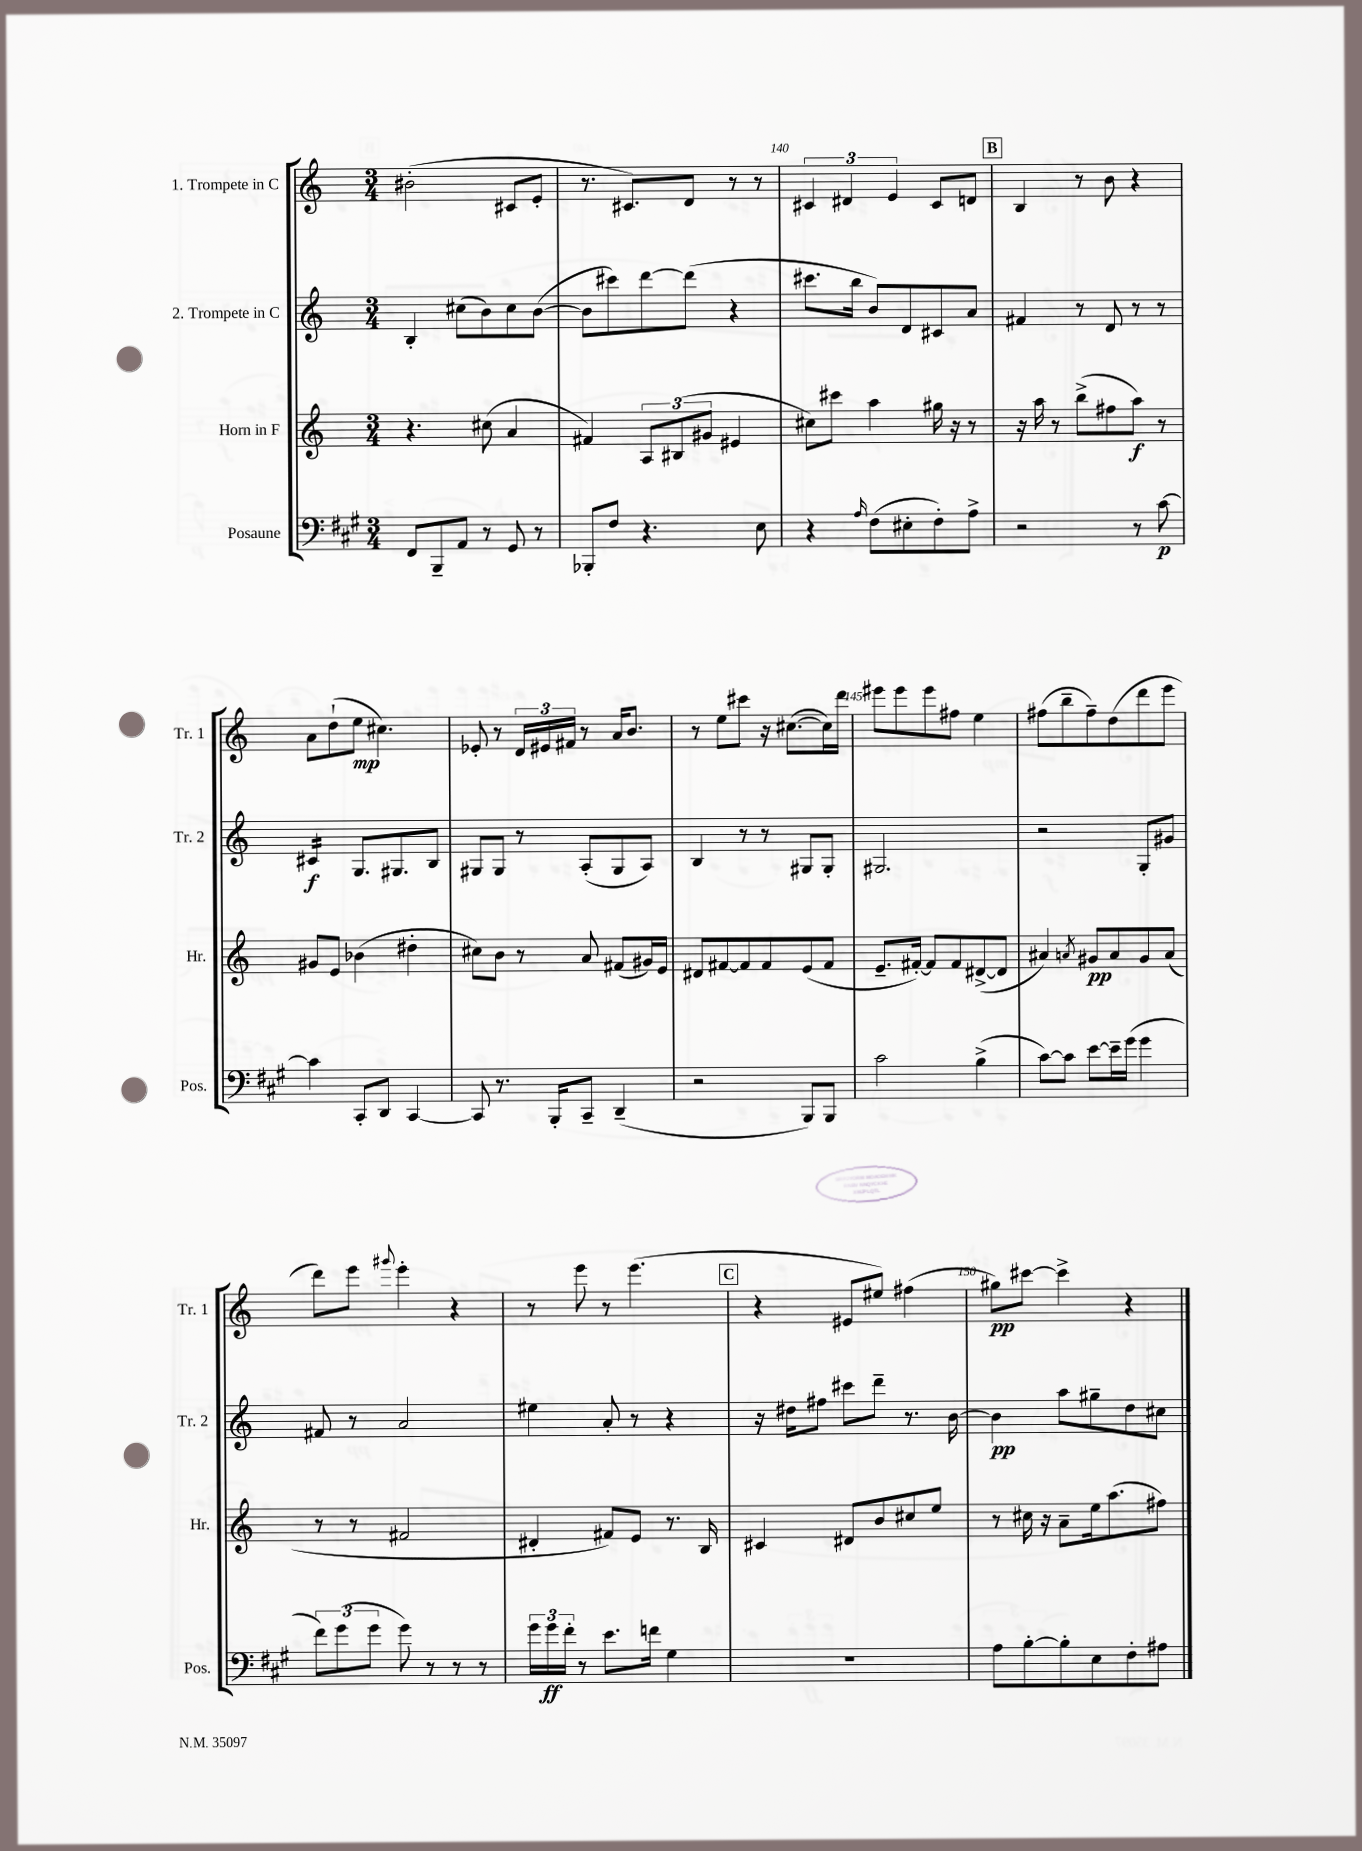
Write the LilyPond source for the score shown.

<<
\new StaffGroup <<
\new Staff = "s0" \with { instrumentName = "1. Trompete in C" shortInstrumentName = "Tr. 1" } {
    \clef treble \key c \major \numericTimeSignature \time 3/4
    bis'2-.( cis'8 e'8-. |
    r8. cis'8.) d'8 r8 r8 |
    \tuplet 3/2 { cis'4 dis'4 e'4 } cis'8 d'8 |
    \mark \markup { \box "B" } b4 r8 b'8 r4 |
    a'8 d''8-!( e''8\mp cis''4.) |
    ees'8-. r8 \tuplet 3/2 { d'16 eis'16 fis'16 } r8 a'16 b'8. |
    r8 e''8 cis'''8 r16 cis''8.~( cis''16) d'''16 |
    eis'''8 eis'''8 eis'''8 fis''8 e''4 |
    fis''8( b''8-- fis''8--) d''8( d'''8 e'''8 |
    d'''8) e'''8 \appoggiatura { gis'''8 } e'''4-. r4 |
    r8 e'''8 r8 e'''4.( |
    \mark \markup { \box "C" } r4 eis'8 eis''8) fis''4( |
    gis''8\pp) cis'''8~ cis'''4-> r4 \bar "|." |
}
\new Staff = "s1" \with { instrumentName = "2. Trompete in C" shortInstrumentName = "Tr. 2" } {
    \clef treble \key c \major \numericTimeSignature \time 3/4
    b4-. cis''8( b'8) cis''8 b'8~( |
    b'8 cis'''8) d'''8~ d'''8( r4 |
    cis'''8. b''16 b'8) d'8 cis'8 a'8 |
    \mark \markup { \box "B" } fis'4 r8 d'8 r8 r8 |
    cis'4:16\f g8. gis8. b8 |
    gis8 gis8 r8 a8-.( gis8 a8) |
    b4 r8 r8 gis8 gis8-. |
    gis2. |
    r2 g8-. gis'8 |
    fis'8 r8 a'2 |
    eis''4 a'8-. r8 r4 |
    \mark \markup { \box "C" } r16 dis''16 fis''8 cis'''8 d'''8-- r8. b'16~ |
    b'4\pp a''8 gis''8-- d''8 cis''8 \bar "|." |
}
\new Staff = "s2" \with { instrumentName = "Horn in F" shortInstrumentName = "Hr." } {
    \clef treble \key c \major \numericTimeSignature \time 3/4
    r4. cis''8( a'4 |
    fis'4) \tuplet 3/2 { a8 bis8( gis'8 } eis'4 |
    cis''8) cis'''8 a''4 gis''16 r16 r8 |
    \mark \markup { \box "B" } r16 a''16 r8 b''8->( fis''8 a''8\f) r8 |
    gis'8 e'8 bes'4( dis''4-. |
    cis''8) b'8 r8 a'8 fis'8( gis'16) e'16 |
    dis'8 fis'8~ fis'8 fis'8 e'8( fis'8 |
    e'8.-- fis'16~-.) fis'8 fis'8 dis'8~->( dis'8 |
    ais'4) \acciaccatura { a'8 } gis'8\pp a'8 gis'8 a'8( |
    r8 r8 fis'2 |
    dis'4-. fis'8) e'8 r8. b16 |
    \mark \markup { \box "C" } cis'4 dis'8 b'8 cis''8 e''8 |
    r8 cis''16 r16 a'8-- e''16 a''8.( fis''8) \bar "|." |
}
\new Staff = "s3" \with { instrumentName = "Posaune" shortInstrumentName = "Pos." } {
    \clef bass \key a \major \numericTimeSignature \time 3/4
    fis,8 b,,8-- a,8 r8 gis,8 r8 |
    bes,,8-. fis8 r4. e8 |
    r4 \grace { a16 } fis8( eis8-. fis8-.) a8-> |
    \mark \markup { \box "B" } r2 r8 cis'8~\p |
    cis'4 cis,8-. d,8 cis,4~ |
    cis,8 r8. b,,16-. cis,8-- d,4--( |
    r2 b,,8) b,,8 |
    cis'2 b4->( |
    cis'8~) cis'8 e'8~ e'16-- gis'16( gis'4 |
    \tuplet 3/2 { fis'8) gis'8( gis'8 } gis'8) r8 r8 r8 |
    \tuplet 3/2 { gis'16 gis'16\ff fis'16-. } r8 e'8. f'16 gis4 |
    \mark \markup { \box "C" } R2. |
    a8 b8~-. b8-. e8 fis8-. ais8 \bar "|." |
}
>>
>>
\layout { \context { \Score currentBarNumber = #138 \override BarNumber.break-visibility = ##(#f #t #t) barNumberVisibility = #(every-nth-bar-number-visible 5) } }
